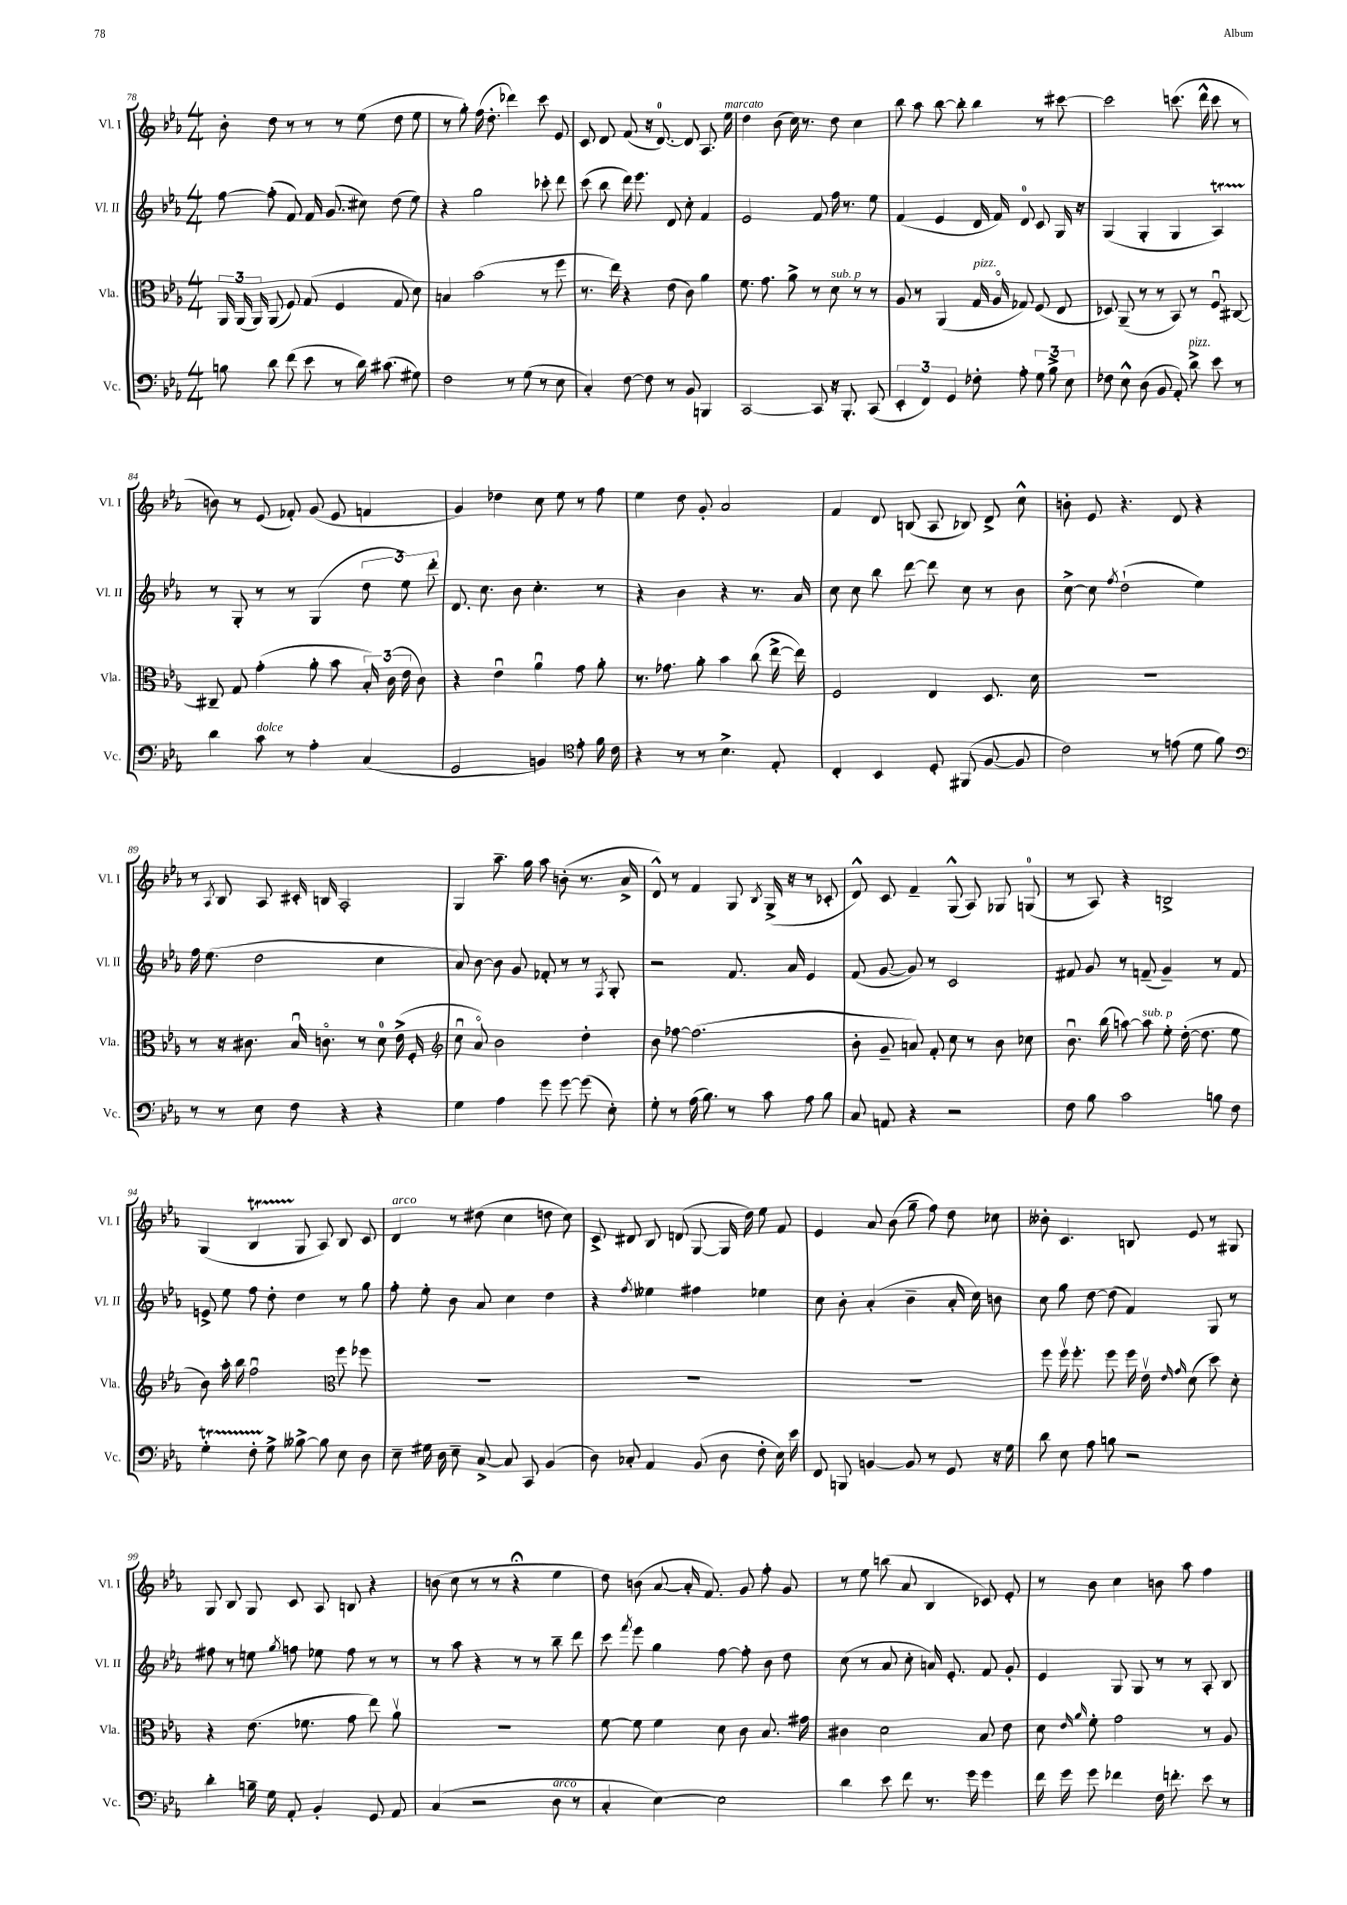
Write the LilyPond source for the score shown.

<<
\new StaffGroup <<
\new Staff = "s0" \with { instrumentName = "Vl. I" shortInstrumentName = "Vl. I" } {
    \clef treble \key ees \major \numericTimeSignature \time 4/4
    \autoBeamOff bes'8-. d''8 r8 r8 r8 ees''8( d''8 ees''8 |
    r8 g''8-.) f''16( d''8.-. des'''4) c'''8 ees'8 |
    c'8 d'8 f'8( r16 d'8.-0~) d'8 aes8. ees''16^\markup { \italic "marcato" } |
    d''4 bes'8( c''16) r8. d''8 c''4 |
    bes''8 aes''8 bes''8~ bes''8-. bes''4 r8 cis'''8~ |
    cis'''2 c'''8.( d'''16-^ c'''8 r8 |
    b'8) r8 ees'8( fes'8-.) g'8( ees'8 f'4 |
    g'4) des''4 c''8 ees''8 r8 f''8 |
    ees''4 d''8 g'8-. aes'2 |
    f'4 d'8 b8( aes8 bes8) d'8-> c''8-^ |
    b'8-. ees'8 r4. d'8 r4 |
    r8 \acciaccatura { aes8 } bes8 aes8 cis'16-. b16 aes2-. |
    g4 aes''8.-- g''16 aes''8 b'8-.( r8. aes'16-> |
    d'8-^) r8 f'4 g8 \acciaccatura { bes8 } g16->( r16 r8 ces'8-. |
    d'8-^) c'8 f'4-- g8-^( aes8) ges8 g8-0( |
    r8 aes8) r4 b2-> |
    g4( bes4\startTrillSpan g8\stopTrillSpan aes8) bes8 c'8 |
    d'4^\markup { \italic "arco" } r8 dis''8( c''4 d''8 c''8) |
    c'8-> dis'8 bes8 d'8( g8~ g16 d''16) ees''8 f'8 |
    ees'4 aes'8 bes'8( g''8-- f''8) d''8 ces''8 |
    beses'8-. c'4. b8 ees'8 r8 gis8 |
    g8 bes8 g8 c'8 aes8 b8 r4 |
    b'8( c''8 r8 r8 r4\fermata ees''4 |
    d''8) b'8( aes'8~ aes'16-. f'8.) g'8 f''8-. g'8 |
    r8 ees''8 b''8( aes'8 bes4 ces'8) ees'8-. |
    r8 bes'8 c''4 b'8 aes''8 f''4 \bar "|." |
}
\new Staff = "s1" \with { instrumentName = "Vl. II" shortInstrumentName = "Vl. II" } {
    \clef treble \key ees \major \numericTimeSignature \time 4/4
    \autoBeamOff f''8~ f''8-.( f'8) f'16 g'8.( cis''8) d''8( ees''8) |
    r4 g''2 ces'''8-. d'''8 |
    c'''8( bes''8 d'''16) ees'''8. d'8 c''8-. f'4 |
    ees'2 f'8 f''16 r8. ees''8 |
    f'4( ees'4 d'16 f'16) d'8-0 c'8 g16 r16 |
    g4( g4-. g4 aes4\startTrillSpan) |
    r8\stopTrillSpan g8-. r8 r8 g4( \tuplet 3/2 { d''8 ees''8) d'''8-. } |
    d'8. c''8. bes'8 c''4.-. r8 |
    r4 bes'4 r4 r8. aes'16 |
    c''8 c''8 bes''8 d'''8~ d'''8 c''8 r8 bes'8 |
    c''8~-> c''8 \acciaccatura { f''8 } d''2-!( ees''4) |
    f''16 ees''8.( d''2 c''4 |
    aes'8) bes'8~ bes'8 g'8 fes'8-. r8 r8 \acciaccatura { f8 } g8-. |
    r2 f'8. aes'16 ees'4 |
    f'8( g'8~ g'8) r8 c'2 |
    fis'8 g'8 r8 f'8--( g'4--) r8 f'8 |
    e'8-> ees''8 f''8 d''8-. d''4 r8 g''8 |
    f''8-. ees''8-. bes'8 aes'8 c''4 d''4 |
    r4 \acciaccatura { f''8 } eeses''4 fis''4 ees''4 |
    c''8 bes'8-. aes'4-.( bes'4-- aes'16-. c''16) b'8 |
    c''8 g''8 d''8~ d''8( f'4) g8 r8 |
    fis''8 r8 e''8 \acciaccatura { g''8 } f''8 ees''8 f''8 r8 r8 |
    r8 aes''8 r4 r8 r8 bes''8-- d'''8 |
    c'''8 \acciaccatura { f'''8 } ees'''8 g''4 f''8~ f''8-. bes'8 d''8 |
    c''8( r8 aes'8 c''8-. a'16) ees'8.-. f'8 g'8-. |
    ees'4 g8 g8 r8 r8 aes8-. bes8 \bar "|." |
}
\new Staff = "s2" \with { instrumentName = "Vla." shortInstrumentName = "Vla." } {
    \clef alto \key ees \major \numericTimeSignature \time 4/4
    \autoBeamOff \tuplet 3/2 { aes,16 aes,16( aes,16) } aes,8( f8) g8( f4 g8 d'8) |
    b4 bes'2( r8 f''8 |
    r8. ees''16) r4 ees'8( c'8) aes'4 |
    f'8. g'8. aes'8-> r8 d'8^\markup { \italic "sub. p" } r8 r8 |
    aes8 r8 aes,4( g16^\markup { \italic "pizz." } aes16\flageolet ges8) f8( ees8 |
    des8) aes,8--( r8 r8 bes,8) r8 f8\downbow cis8~ |
    cis8-- g8 g'4-.( aes'8-. bes'8 \tuplet 3/2 { bes16-.) c'16( ees'16 } c'8) |
    r4 ees'4\downbow aes'4\downbow g'8 aes'8-. |
    r8. ges'8. aes'8-. bes'4 c''8( ees''16~-> ees''16) |
    f2 ees4 d8. d'16 |
    R1 |
    r8 r16 cis'8. bes16\downbow c'8.\flageolet r8 d'8-0 ees'16->( f16-. |
    \clef treble c''8\downbow aes'8\flageolet) bes'2 d''4-. |
    bes'8 fes''8~ fes''2.( |
    bes'8-. g'8-- a'8) f'8-. c''8 r8 bes'8 ces''8 |
    bes'8.\downbow bes''16( a''8~) a''8^\markup { \italic "sub. p" } ees''8-. d''16~-.( d''8. ees''8 |
    bes'8) aes''16-. bes''16 f''2\downbow \clef alto f''8 fes''8 |
    R1 |
    R1 |
    R1 |
    f''8 f''16\upbow f''8.-. f''8 f''16 ees'16\upbow \grace { ees'16 g'16 } d'8( d''8) d'8-. |
    r4 ees'8.( fes'8. g'8 ees''8) aes'8\upbow |
    R1 |
    f'8~ f'8 f'4 d'8 c'8 bes8. gis'16 |
    cis'4 d'2 bes8 ees'8 |
    d'8 \grace { ees'16 aes'16 } f'8-. g'2 r8 aes8 \bar "|." |
}
\new Staff = "s3" \with { instrumentName = "Vc." shortInstrumentName = "Vc." } {
    \clef bass \key ees \major \numericTimeSignature \time 4/4
    \autoBeamOff b8 d'8 f'8( ees'8 r8 d'16) cis'8.( gis8) |
    f2 r8 g8( r8 ees8 |
    c4-.) f8~ f8 r8 bes,8 b,,4 |
    c,2~ c,8 r16 bes,,8.-. c,8( |
    \tuplet 3/2 { ees,4-. f,4) g,4 } fes8-. aes8-. \tuplet 3/2 { g8 bes8-> ees8 } |
    fes8 ees8-^ d8( bes,8 aes,8-.) d'8->^\markup { \italic "pizz." } ees'8 r8 |
    d'4 c'8^\markup { \italic "dolce" } r8 aes4-. c4( |
    g,2 b,4) \clef tenor ees'8-. f'16 c'16 |
    r4 r8 r8 bes4.-> ees8-. |
    c4-. bes,4 d8-. fis,8( f8~ f8 |
    c'2) r8 e'8( d'8 f'8) |
    \clef bass r8 r8 ees8 f8 r4 r4 |
    g4 aes4 g'8 g'8~ g'8( ees8-.) |
    g8-. r8 aes16( bes8.) r8 c'8 aes8 bes8 |
    c8 a,8 r4 r2 |
    f8 bes8 c'2 b8 f8 |
    g4-.\startTrillSpan f8-. g8->\stopTrillSpan beses8~-> beses8 ees8 d8 |
    ees8-- gis16 d16 ees8-- c8~-> c8 c,8 bes,4( |
    d8) ces8-. aes,4 bes,8( d8 f8-. ees16) ees'16 |
    f,8 b,,8 b,4~ b,8 r8 g,8 r16 g16 |
    d'8 ees8 aes8 b8 r2 |
    d'4-. b16-- g16 aes,8-. bes,4-. g,8 aes,8 |
    c4( r2 d8^\markup { \italic "arco" } r8 |
    c4-. ees4~) ees2 |
    d'4 ees'8 f'8 r8. g'16 g'4 |
    f'16 g'16 g'8 fes'4 f16 f'8.-. ees'8 r8 \bar "|." |
}
>>
>>
\layout { \context { \Score currentBarNumber = #78 } }
